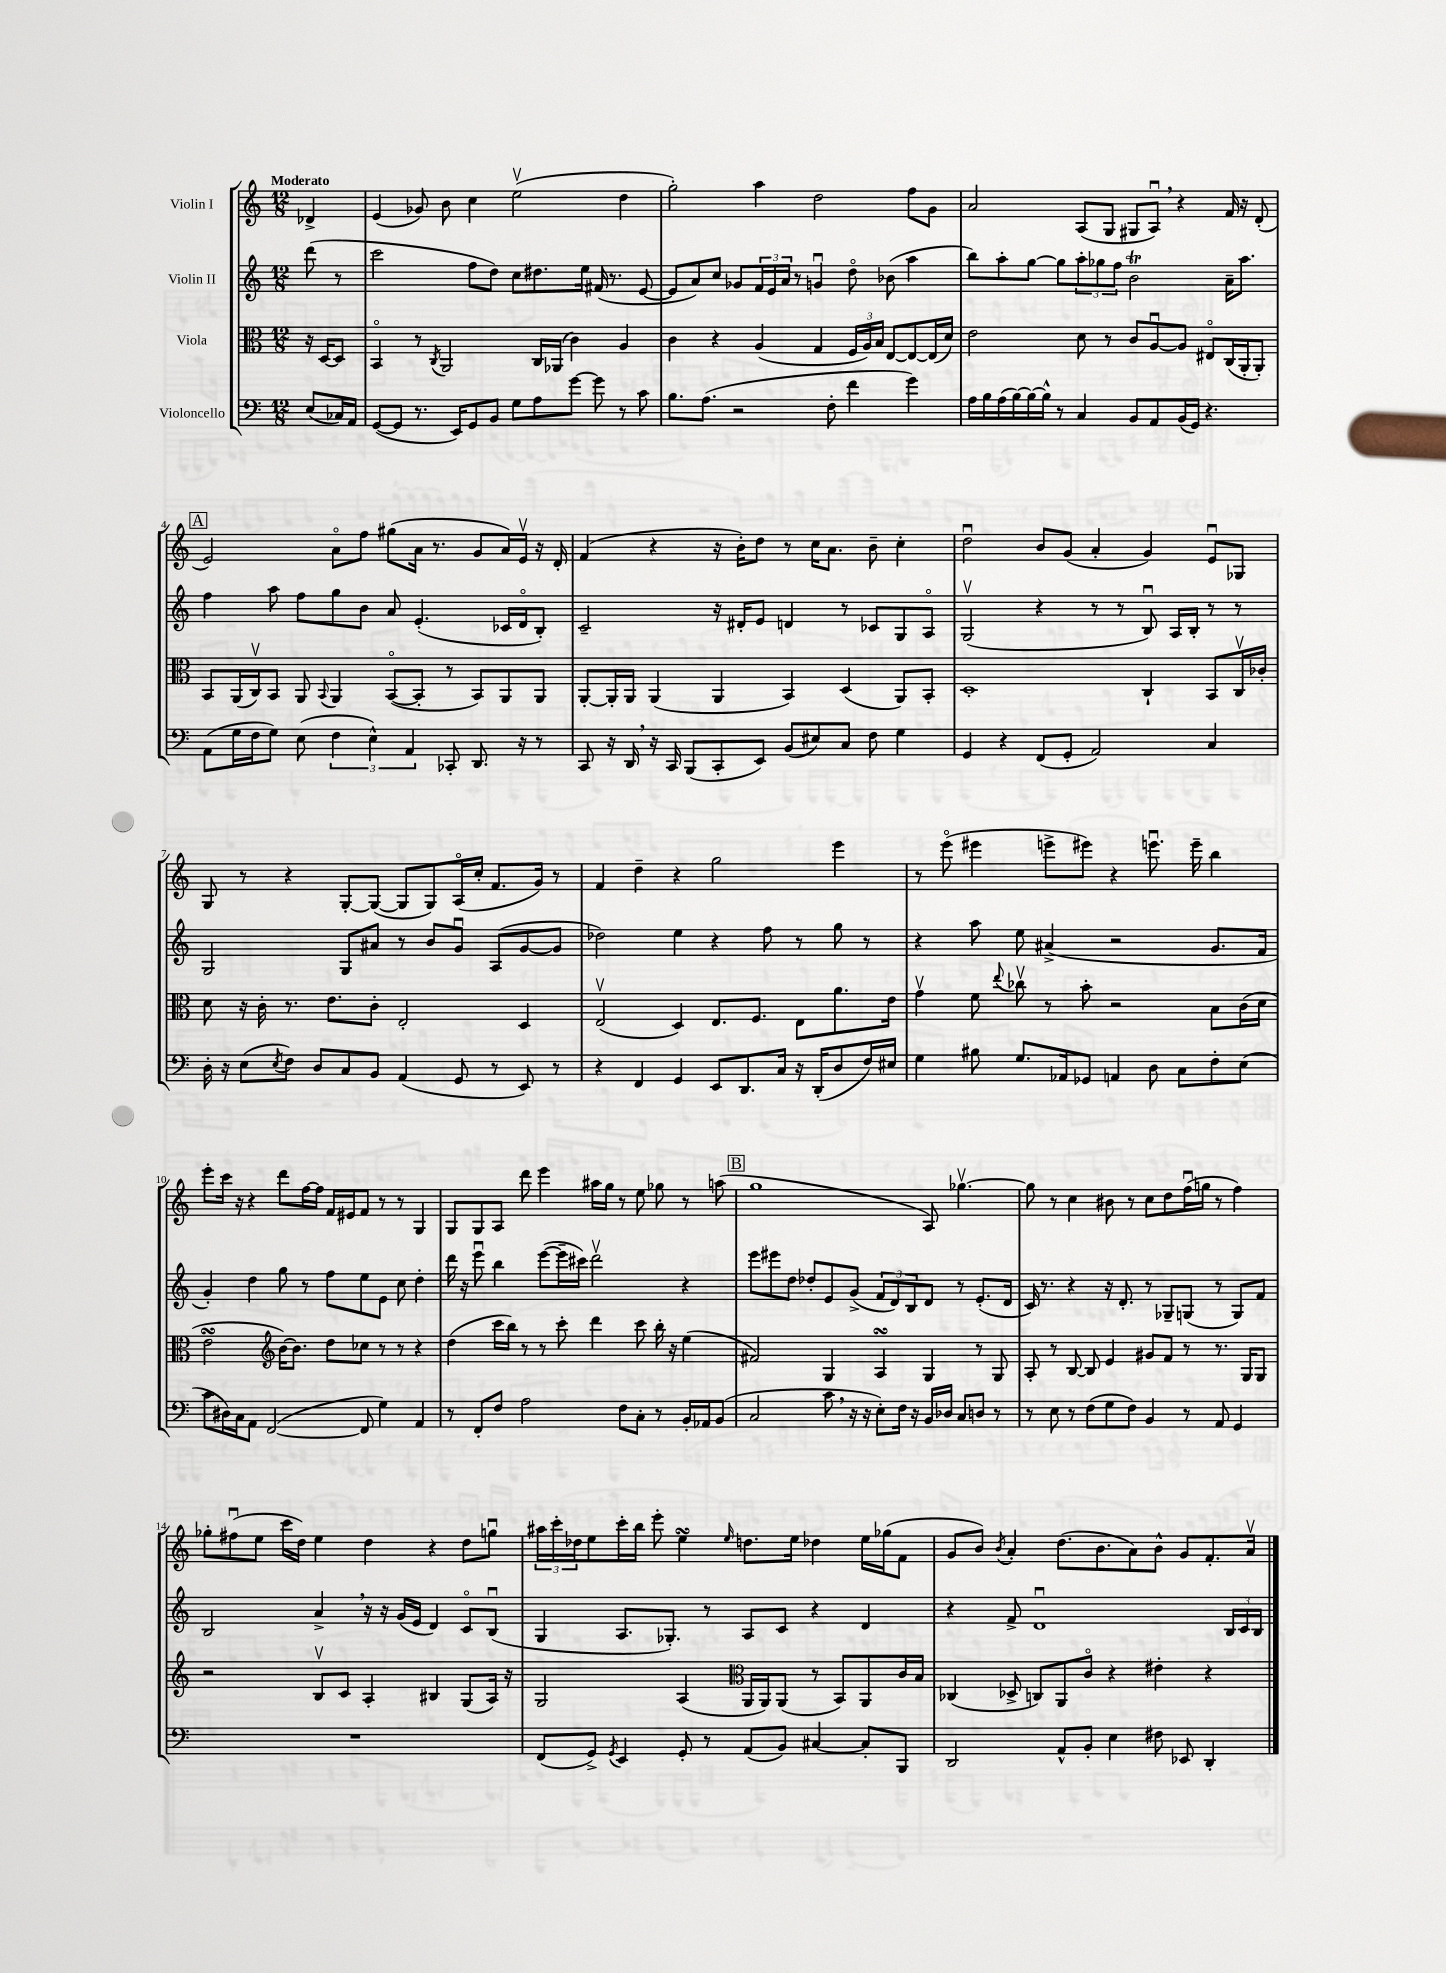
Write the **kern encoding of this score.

**kern	**kern	**kern	**kern
*part4	*part3	*part2	*part1
*staff4	*staff3	*staff2	*staff1
*I"Violoncello	*I"Viola	*I"Violin II	*I"Violin I
*clefF4	*clefC3	*clefG2	*clefG2
*k[]	*k[]	*k[]	*k[]
*M12/8	*M12/8	*M12/8	*M12/8
=	=	=	=
!	!	!	!LO:TX:a:B:t=Moderato
(8E/L	16r	(8ddd\	4d-X^/
.	[16D/KL	.	.
16C-X/L)	8D/J]	8r	.
16AA/JJ	.	.	.
=1	=1	=1	=1
([8GG/L	4BB/	2ccc\	(4e/
8GG/J]	.	.	.
8.r	8r	.	8g-X/)
.	8qC/	.	.
.	2AA/	.	8b\
16EE/KL)	.	.	.
8GG/	.	8ff\L	4cc\
8BB/J	.	8dd\J)	.
8G\L	.	8cc\L	(2eev\
8A\	16C/LL	8.dd#X\	.
.	(16AA-X/JJ	.	.
[8g\J	4c\)	.	.
.	.	16ee\Jk	.
8g\]	.	(16f#X/	.
.	.	8.r	.
8r	4A/	.	4dd\
8c\	.	[8e/	.
=2	=2	=2	=2
8.B\L	4c\	8e/L]	2gg'\)
.	.	8a/)	.
(8.A\J	.	.	.
.	4r	8cc/J	.
2r	.	8g-X/L	.
.	(4A/	24f/L	4aa\
.	.	24e/	.
.	.	24a/JJ	.
.	.	8r	.
.	4G/	4gnu/	2dd\
8F'\	.	.	.
4f\	24F/LL	8dd\	.
.	24A/)	.	.
.	24B/JJ	.	.
.	[8E/L	(8b-X\	.
4g\)	8E/_	4aa\	8ff\L
.	(16E/L]	.	8g\J
.	16d/JJ)	.	.
=3	=3	=3	=3
16A\LL	2e\	8bb\L)	2a/
16B\	.	.	.
(16A\	.	8aa'\	.
[16B\)	.	.	.
16B\_	.	[8gg\J	.
16B^^\JJ]	.	.	.
8r	.	8gg\L]	.
4C/	8d\	12aa'\	(8A/L
.	.	12gg-X\	.
.	8r	.	8G/J
.	.	12ff\J	.
8BB/L	8c/L	2bt\	8G#X/L
8AA/	[8Au/	.	8Au,/J)
(16BB/L	8A/J]	.	4r
16GG/JJ)	.	.	.
4.r	8E#X/L	.	.
.	(16C/L	16a~\KL	16f/
.	16AA'/J	8.aa\J	16r
.	8AA'/J)	.	(8d'/
!!LO:LB:g=z
!!LO:REH:place=s1:t=A
=4	=4	=4	=4
(8AA\L	8BB/L	4ff\	2e/)
16G\L	(16AA/L	.	.
16F\J	16Cv/J)	.	.
8G\J)	8BB/J	8aa\	.
(8E\	8AA/	8ff\L	.
.	8qqBB/	.	.
6F\	4AA/	8gg\	8a\L
.	.	8b\J	8ff\J
6E^^\)	.	.	.
.	([8BB/L	8a/	(8gg#X\L
6AA/	.	.	.
.	8BB'/J]	(4.e'/	16a\Jk
.	.	.	8.r
8CC-X'/	8r	.	.
8.DD/	8BB/L)	.	8g/L
.	8AA/	16c-X/LL	16a/L)
16r	.	16d/J	16ev/JJ
8r	8AA/J	8B'/J)	16r
.	.	.	16d'/
=5	=5	=5	=5
8CC/	[8AA'/L	2c~/	(4f/
16r	16AA'/L]	.	.
16DD,/	16AA/JJ	.	.
16r	(4AA/	.	4r
16CC/	.	.	.
(8BBB/L	.	.	.
8CC'/	4AA/	16r	16r
.	.	16d#X'/KL	16b'\KL)
8EE/J)	.	8e/J	8dd\J
(8BB/L	4BB/)	4dn/	8r
8E#X/)	.	.	16cc\KL
.	.	.	8.a\J
8C/J	(4D/	8r	.
8F\	.	8c-X/L	8b~\
4G\	8AA/L)	8G/	4cc'\
.	8BB'/J	8A/J	.
=6	=6	=6	=6
4GG/	1D'	(2Gv/	2ddu\
4r	.	.	.
(8FF/L	.	4r	8b/L
8GG'/J	.	.	(8g/J
2AA/)	.	8r	4a'/
.	.	8r	.
.	4C`/	8Bu/)	4g/)
.	.	16A/LL	.
.	.	16B'/JJ	.
4C/	8BB/L	8r	8eu/L
.	16Cv/L	8r	8G-X/J
.	16c-X'/JJ	.	.
!!LO:LB:g=z
=7	=7	=7	=7
16D'\	8d\	2G/	8G/
16r	.	.	.
(8E\L	16r	.	8r
.	16c'\	.	.
8qE/	.	.	.
8F\J)	8.r	.	4r
8D/L	.	.	.
.	8.e\L	.	.
8C/	.	8G/L	[8G'/L
8BB/J	8c'\J	8a#X/J	(8G/J_
(4AA/	2E'/	8r	8G/L]
.	.	8b/L	8G/)
8GG/	.	8gu/J	(16A/L
.	.	.	16cc'/JJ
8r	.	(8A/L	8.f/L
8EE/)	4D/	[8g/	.
.	.	.	16g/Jk)
8r	.	8g/J]	8r
=8	=8	=8	=8
4r	(2Ev/	2dd-X\)	4f/
4FF/	.	.	4dd~\
4GG/	4D/)	4ee\	4r
8EE/L	8.E/L	4r	2gg\
8.DD/	.	.	.
.	8.F/J	.	.
.	.	8ff\	.
16C/Jk	.	.	.
16r	8E\L	8r	.
(16DD'/KL	.	.	.
8D/	8.a\	8gg\	4eee\
16F/L)	.	8r	.
16E#X/JJ	16e\Jk	.	.
=9	=9	=9	=9
4G\	4gv\	4r	8r
.	.	.	(8eee\
8B#X\	8f\	8aa\	4eee#X\
.	8qqee/	.	.
8.G/L	8cc-Xv\	8ee\	.
.	8r	(4a#X^/	8eeen^\L
16AA-X/k	.	.	.
8GG-X/J	8b'\	.	8eee#X\J)
4AAn/	2r	2r	4r
8D\	.	.	8.eeenu\
8C\L	.	.	.
.	.	.	16eee~\
8F'\	8B\L	8.g/L	4bb\
(8E\J	(16c\L	.	.
.	16d\JJ	16f/Jk	.
!!LO:LB:g=z
=10	=10	=10	=10
8c\L	2esSsS\	4g'/)	8eee'\L
16D#X\L)	.	.	16ccc\Jk
16C\J	.	.	16r
8AA\J	.	4dd\	4r
([2FF/	.	.	.
*	*clefG2	*	*
.	[16b\KL)	8gg\	8ddd\L
.	8.b\J]	.	.
.	.	8r	[16ff\L
.	.	.	16ff\JJ]
.	8dd\L	8ff\L	16f/LL
.	.	.	16e#X/J
8FF/]	8cc-X\J	8ee\	8f/J
4G\)	8r	8e\J	8r
.	8r	8cc\	8r
4AA/	4r	4dd'\	4G/
=11	=11	=11	=11
8r	(4dd\	16ddd\	8G/L
.	.	16r	.
8FF'/L	.	8eeeu\	8G/
8F/J	16ccc\LL	4bb\	8A/J
.	16bb\JJ)	.	.
2A\	8r	.	8ddd\
.	8r	([8eee\L	4eee\
.	8ccc'\	16eee~\L]	.
.	.	16ccc#X\JJ)	.
.	4ddd\	2dddv\	16aa#X\LL
.	.	.	16gg\JJ
8F\L	.	.	8r
8C'\J	8ccc\	.	8ee\
8r	16bb'\	.	8gg-X\
.	16r	.	.
16BB'/LL	(4ee\	4r	8r
16AA-X/J	.	.	.
(8BB/J	.	.	(8aan\
!!LO:REH:place=s1:t=B
=12	=12	=12	=12
2C/	2f#X/)	8eee\L	1gg
.	.	8eee#X\	.
.	.	8dd\J	.
.	.	8dd-X'/L	.
8c,\	4G/	8e/	.
16r	.	(8g^/J	.
16r	.	.	.
8E'\L)	4AsSSS/	12f/L	.
.	.	12d/)	.
16F\Jk	.	.	.
.	.	12B/	.
16r	.	.	.
16BB/LL	4G/	8d/J	8A/)
16D-X/JJ	.	.	.
8C/L	.	8r	[4.gg-Xv\
8Dn/J	8r	(8.e'/L	.
8r	8G/	.	.
.	.	16d/Jk	.
=13	=13	=13	=13
8r	8A'/	16c/)	8gg-\]
.	.	8.r	.
8E\	8r	.	8r
8r	[8B/	4r	4cc\
(8F\L	8B/]	.	.
8G\	4e/	16r	8b#X\
.	.	8.d'/	.
8F\J)	.	.	8r
4BB/	8g#X/L	8r	8cc\L
.	8f/J	8G-X~/L	8dd\
8r	8r	(8Gn/J	(16ffu\L
.	.	.	16ggn\JJ
8AA/	8.r	8r	8r
4GG/	.	8G/L)	4ff\)
.	16G/KL	.	.
.	8G/J	8f/J	.
!!LO:LB:g=z
=14	=14	=14	=14
1.r	2r	2B/	8gg-X'\L
.	.	.	(8ff#Xu\
.	.	.	8ee\J
.	.	.	16ccc\LL
.	.	.	16dd\JJ)
.	8Bv/L	4a^,/	4ee\
.	8c/J	.	.
.	4A'/	16r	4dd\
.	.	16r	.
.	.	(16g/LL	.
.	.	16e/JJ	.
.	4B#X/	4d/)	4r
.	(8G/L	8c/L	8dd\L
.	16A/Jk)	(8Bu/J	8ggnu\J
.	16r	.	.
=15	=15	=15	=15
(8FF/L	2G/	4G/	24aa#X\LL
.	.	.	24ccc'\
.	.	.	24dd-X\J
8GG^/J)	.	.	8ee\
8qGG/	.	.	.
4EE/	.	8.A/L	16ccc'\L
.	.	.	16bb\JJ
.	.	.	8eee'\
.	.	8.G-X'/J)	.
8GG'/	(4A/	.	4eesSsS\
8r	.	8r	.
*	*clefC3	*	*
.	.	.	16qqee/
(8AA/L	16AA/LL	8A/L	8.ddn\L
.	16AA/J)	.	.
8BB/J)	(8AA/J	8c/J	.
.	.	.	16ee\Jk
[4C#X/	8r	4r	4dd-X\
.	8BB/L)	.	.
8C#'/L]	8AA/	4d/	16ee\LL
.	.	.	(16gg-X\J
8BBB/J	16c/L	.	8f\J
.	16B/JJ	.	.
=16	=16	=16	=16
2DD/	(4C-X/	4r	8g/L
.	.	.	8b/J)
.	.	.	8qb/
.	8D-X^/	8f^/	4a'/
.	8Cn/L)	1du	.
8AA^^/L	8AA/	.	(8.dd\L
8BB'/J	8c/J	.	.
.	.	.	8.b\
4E\	4r	.	.
.	.	.	8a\)
8F#X\	4e#X'\	.	8b^^\J
8EE-X/	.	.	8g/L
4DD'/	4r	.	8.f'/
.	.	24B/LL	.
.	.	24c/	.
.	.	.	16av/Jk
.	.	24B/JJ	.
==	==	==	==
*-	*-	*-	*-
